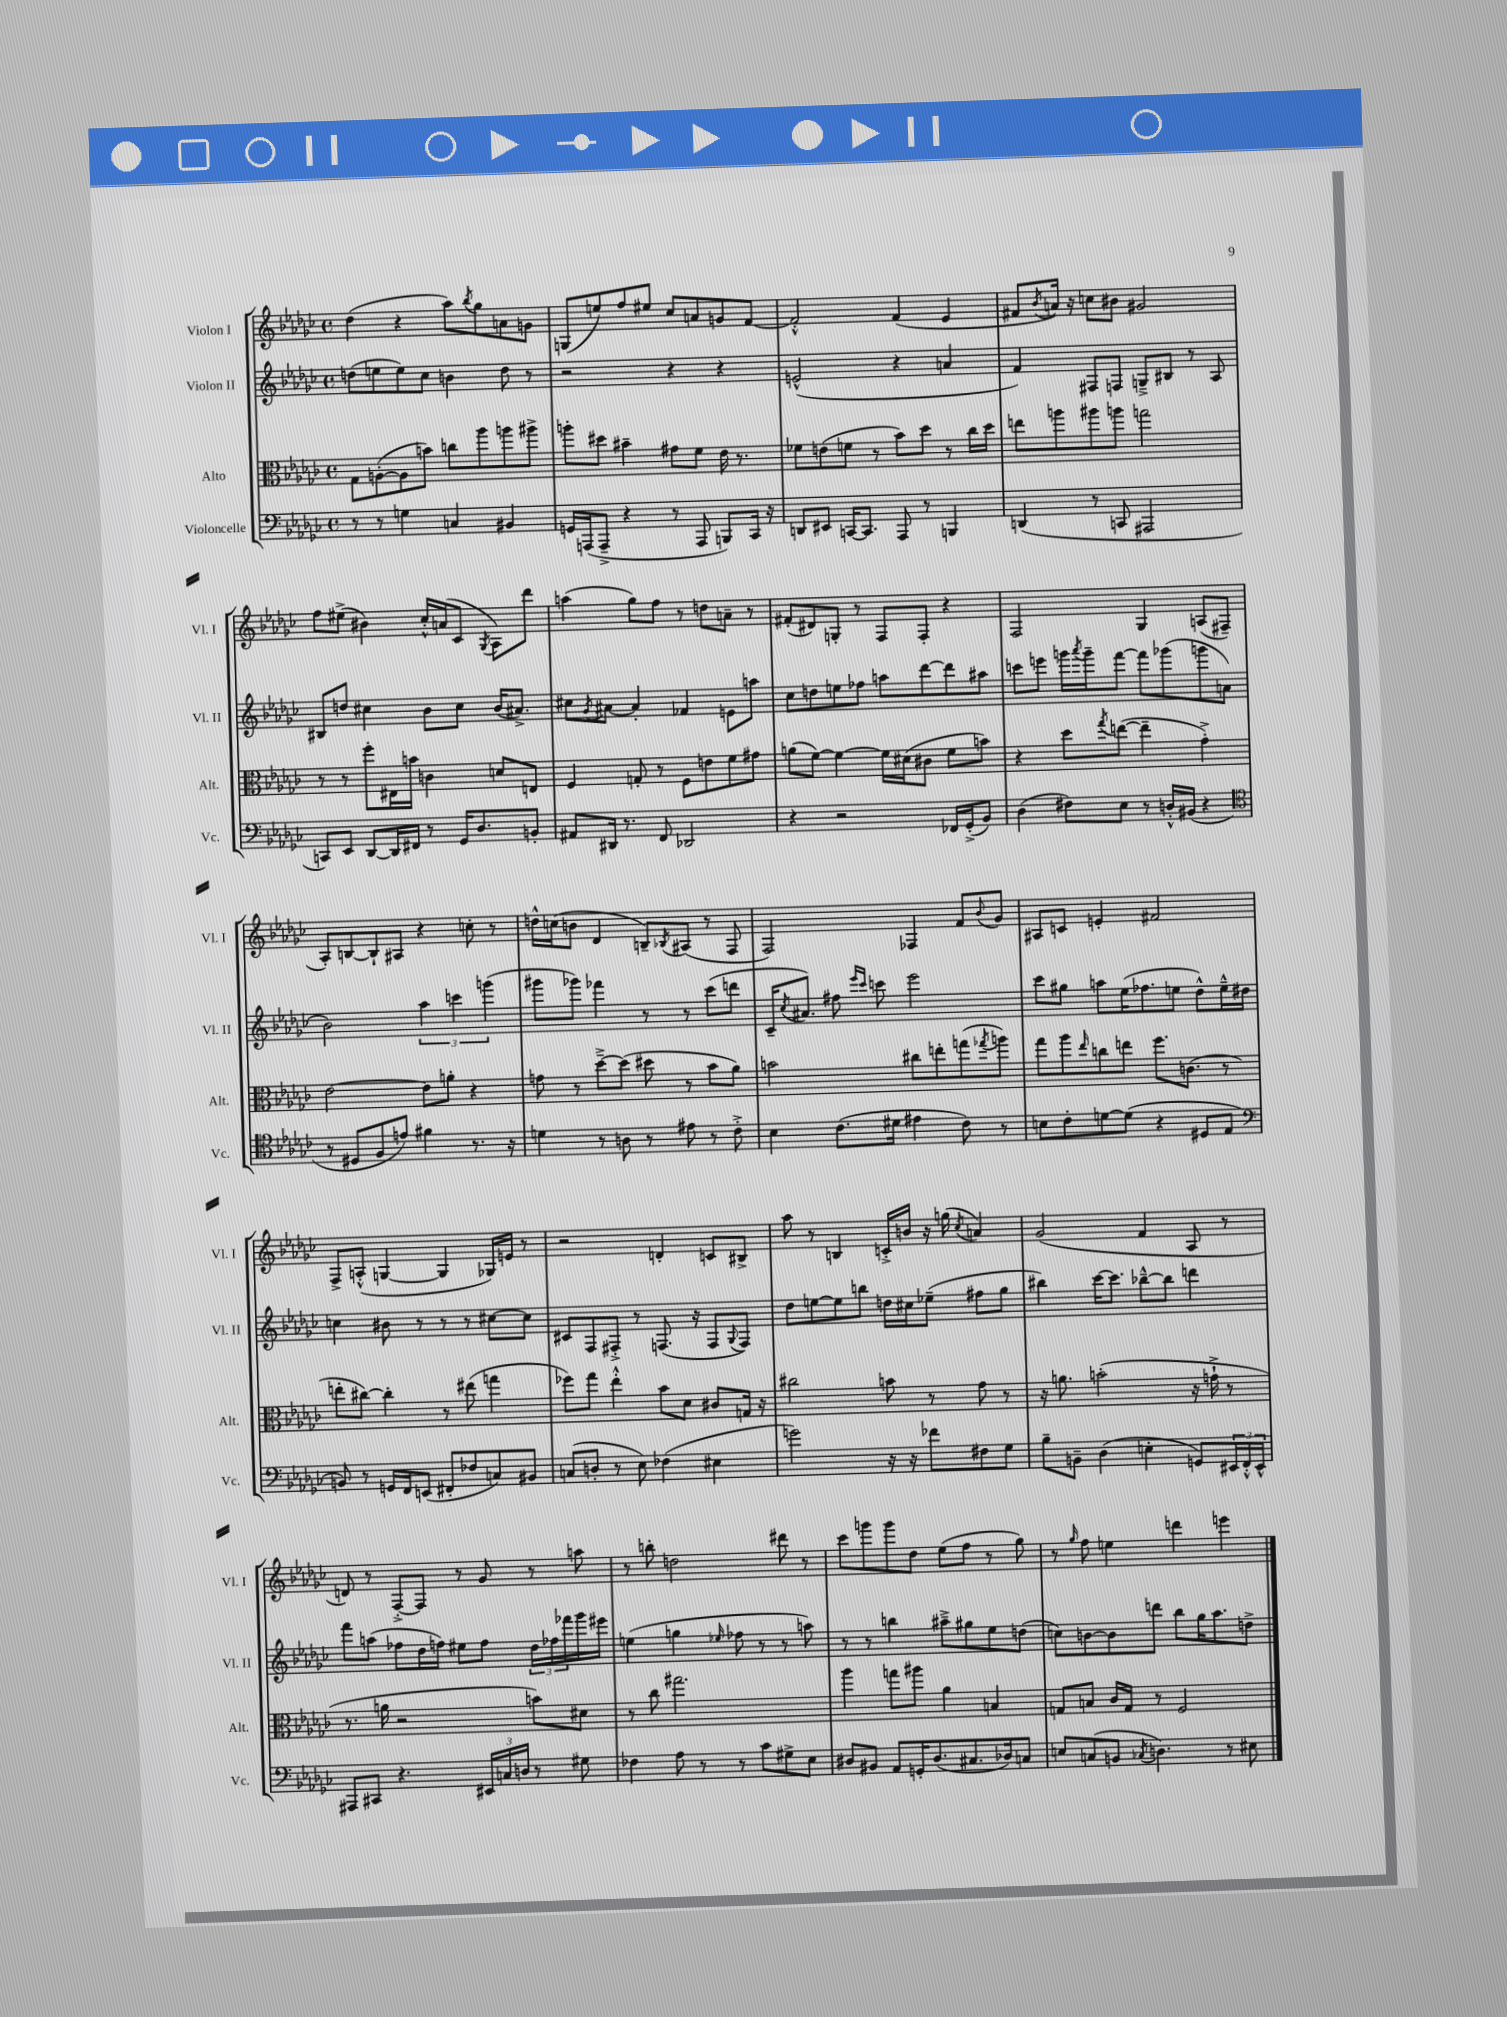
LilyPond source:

<<
\new StaffGroup <<
\new Staff = "s0" \with { instrumentName = "Violon I" shortInstrumentName = "Vl. I" } {
    \clef treble \key ges \major \defaultTimeSignature \time 4/4
    des''4( r4 aes''8) \acciaccatura { bes''8 } ges''8 a'8 g'8 |
    g8( e''8) f''8 eis''8 ces''8 a'8 g'8 f'8~ |
    f'2-.-^ f'4( ees'4 |
    fis'8 \acciaccatura { bes'8 } a'16) r16 c''8 bis'8 gis'2 |
    f''8 eis''8->( bis'4) ces''16-.-^ a'16( ces'8 \acciaccatura { ges8 } aes8) des'''8 |
    a''4( ges''8) f''8 r8 d''8 a'8-- r8 |
    fis'8-.( dis'8) g8-. r8 f8 f8-. r4 |
    f2 ges4 a8( fis8-- |
    aes8-.) b8~ b8-! ais8 r4 c''8-. r8 |
    d''16-^ c''16( b'8 des'4 b8--) \acciaccatura { bes8 } ais8( r8 f8 |
    f2) fes4 f'8 \appoggiatura { bes'8 } ges'8 |
    ais8 c'8 e'4-. fis'2 |
    f8-> a8-.-^( g4~ g4 ges16) e'16 r8 |
    r2 d'4-. c'8 bis8-> |
    aes''8 r8 b4 c'16-.-> b'16 r16 g''16( \acciaccatura { ces''8 } a'4) |
    ges'2( f'4 aes8 r8 |
    d'8) r8 f8~-.-> f8 r8 ges'8 r8 a''8 |
    r8 b''8-. d''2 dis'''8 r8 |
    ces'''8 g'''8 g'''8 des''8 ees''8( f''8 r8 ges''8) |
    r8 \grace { ges''16 } f''8 e''4 d'''4 e'''4 \bar "|." |
}
\new Staff = "s1" \with { instrumentName = "Violon II" shortInstrumentName = "Vl. II" } {
    \clef treble \key ges \major \defaultTimeSignature \time 4/4
    d''8( e''8 e''8) ces''8 b'4 d''8 r8 |
    r2 r4 r4 |
    e'2-^( r4 a'4 |
    f'4) fis8 f8 g8---> bis8 r8 aes8 |
    bis8 d''8 cis''4 bes'8 cis''8 bes'16( ais'8.->) |
    cis''8 \acciaccatura { ges'8 } ais'8~ ais'4-. fes'4 e'8 a''8 |
    ces''8 d''8 e''8 fes''8 a''8 des'''8~ des'''8 ais''8 |
    c'''8 e'''8 g'''16 \acciaccatura { aes'''8 } g'''16-- f'''8~ f'''8 ges'''8( g'''8 a'8 |
    bes'2) \tuplet 3/2 { aes''4 c'''4 g'''4( } |
    gis'''8 ges'''8) fes'''4 r8 r8 ces'''8( d'''8 |
    ces'16-- \acciaccatura { ces''8 } ais'8.) fis''8 \grace { ees'''16 ces'''16 } c'''8 ees'''2 |
    ces'''8 gis''8 a''8 ees''16( fes''8. e''8 des''8-^) e''16---^ dis''16 |
    c''4 bis'8 r8 r8 r8 cis''8~ cis''8 |
    cis'8 f8 fis8-.-> r8 f8.( r16 f8 \appoggiatura { ges8 } f8) |
    des''8 e''8~ e''8 b''8 d''16 cis''16 ees''8--( fis''8 ges''8 |
    bis''4) ces'''16~ ces'''8. bes''8~---^ bes''8 d'''4 |
    f'''8 a''8( fes''8 des''16 f''16) eis''8 f''8 \tuplet 3/2 { des''16 fes''16 fes'''16 } ges'''16 eis'''16 |
    e''4( g''4 \grace { ees''16 } fes''8 r8 r8 a''8) |
    r8 r8 b''4 ais''8---> gis''8 ees''8 d''8( |
    c''8) b'8~ b'8 d'''8 bes''8 ges''16 aes''8. d''8-> \bar "|." |
}
\new Staff = "s2" \with { instrumentName = "Alto" shortInstrumentName = "Alt." } {
    \clef alto \key ges \major \defaultTimeSignature \time 4/4
    ges8 a8~-.( a8 b'8) c''8 aes''8 a''8 ais''8-> |
    a''8-. dis''8 bis'4-- gis'8 f'8 ees'16 r8. |
    fes'8 e'8( f'8 r8 bes'8) des''8 r8 ces''16 des''16 |
    e''8 a''8 ais''8 a''8 g''2 |
    r8 r8 f''8-. eis16 b'16 c'4 d'8 e8 |
    f4 g8-. r8 f8 e'8 f'8 gis'8 |
    a'8( f'8~) f'4~ f'16 dis'16( cis'8 f'8 b'8) |
    r4 des''8 \acciaccatura { ges''8 } e''8~( e''4-- ges'4-.->) |
    ees'2~ ees'8 a'8-. r4 |
    g'8 r8 des''8~---> des''8( dis''8 r8 bes'8 aes'8) |
    b'2 cis''8 e''8-. g''8( \acciaccatura { ges''8 } a''8) |
    ges''8 aes''8 \grace { ees''16 } c''8 e''8 f''8. c'8.( r8 |
    e''8-. cis''8~) cis''4-. r8 eis''8( g''4 |
    fes''8) ges''8 ees''4-.-^ bes'8 des'8 cis'8 g16 r16 |
    cis''2 b'8 r8 ges'8 r8 |
    r16 a'8. b'2-.( r16 g'16-!-> r8 |
    r8. a'16 r2 b'8) dis'8 |
    r8 ces''8 gis''2. |
    aes''4 g''8 ais''8 aes'4 b4 |
    g8 b8 ces'16 g16 r8 f2 \bar "|." |
}
\new Staff = "s3" \with { instrumentName = "Violoncelle" shortInstrumentName = "Vc." } {
    \clef bass \key ges \major \defaultTimeSignature \time 4/4
    r8 r8 g4 c4 bis,4 |
    g,16 a,,16( a,,8---> r4 r8 a,,8 b,,8) ces,16 r16 |
    d,8 eis,8 c,16~ c,8. aes,,8 r8 b,,4 |
    d,4( r8 c,8 ais,,2 |
    c,8) ees,8 des,8~ des,16 fis,16 r8 ges,16 des8. b,8-. |
    ais,8 dis,16 r8. f,8 des,2 |
    r4 r2 fes,16 ges,16-.->( bes,8) |
    des4( fis8) ees8 r8 d16-.-^ bis,16( r4 |
    \clef tenor r8 dis8 f8 e'8) fis'4 r8. r16 |
    d'4 r8 a8 r8 eis'8 r8 ces'8-.-> |
    bes4 ces'8.( dis'16 eis'4 ces'8) r8 |
    b8 ces'8-. d'8~ d'8( r4 dis8 ees8 |
    \clef bass b,8) r8 g,16 f,16 e,8( fis,8-. fes8 c8) bis,8 |
    c8( d8-. r8 ees8) fes4( eis4 |
    g'2) r16 r16 fes'8 fis8 ges8 |
    bes8-- b,8-- des4( e4-. g,8) \tuplet 3/2 { eis,16 f,16-.-^ eis,16-^ } |
    ais,,8 cis,8 r4. \tuplet 3/2 { eis,16 c16 d16 } r8 gis8 |
    fes4 aes8 r8 r8 ces'8 gis8-> ees8 |
    dis8 bis,8 aes,8 g,16-. dis8.( cis8. des16) c8 |
    e8 c8( b,8 \acciaccatura { ces8 } d4.) r8 eis8 \bar "|." |
}
>>
>>
\layout { \context { \Score \remove "Bar_number_engraver" } }
